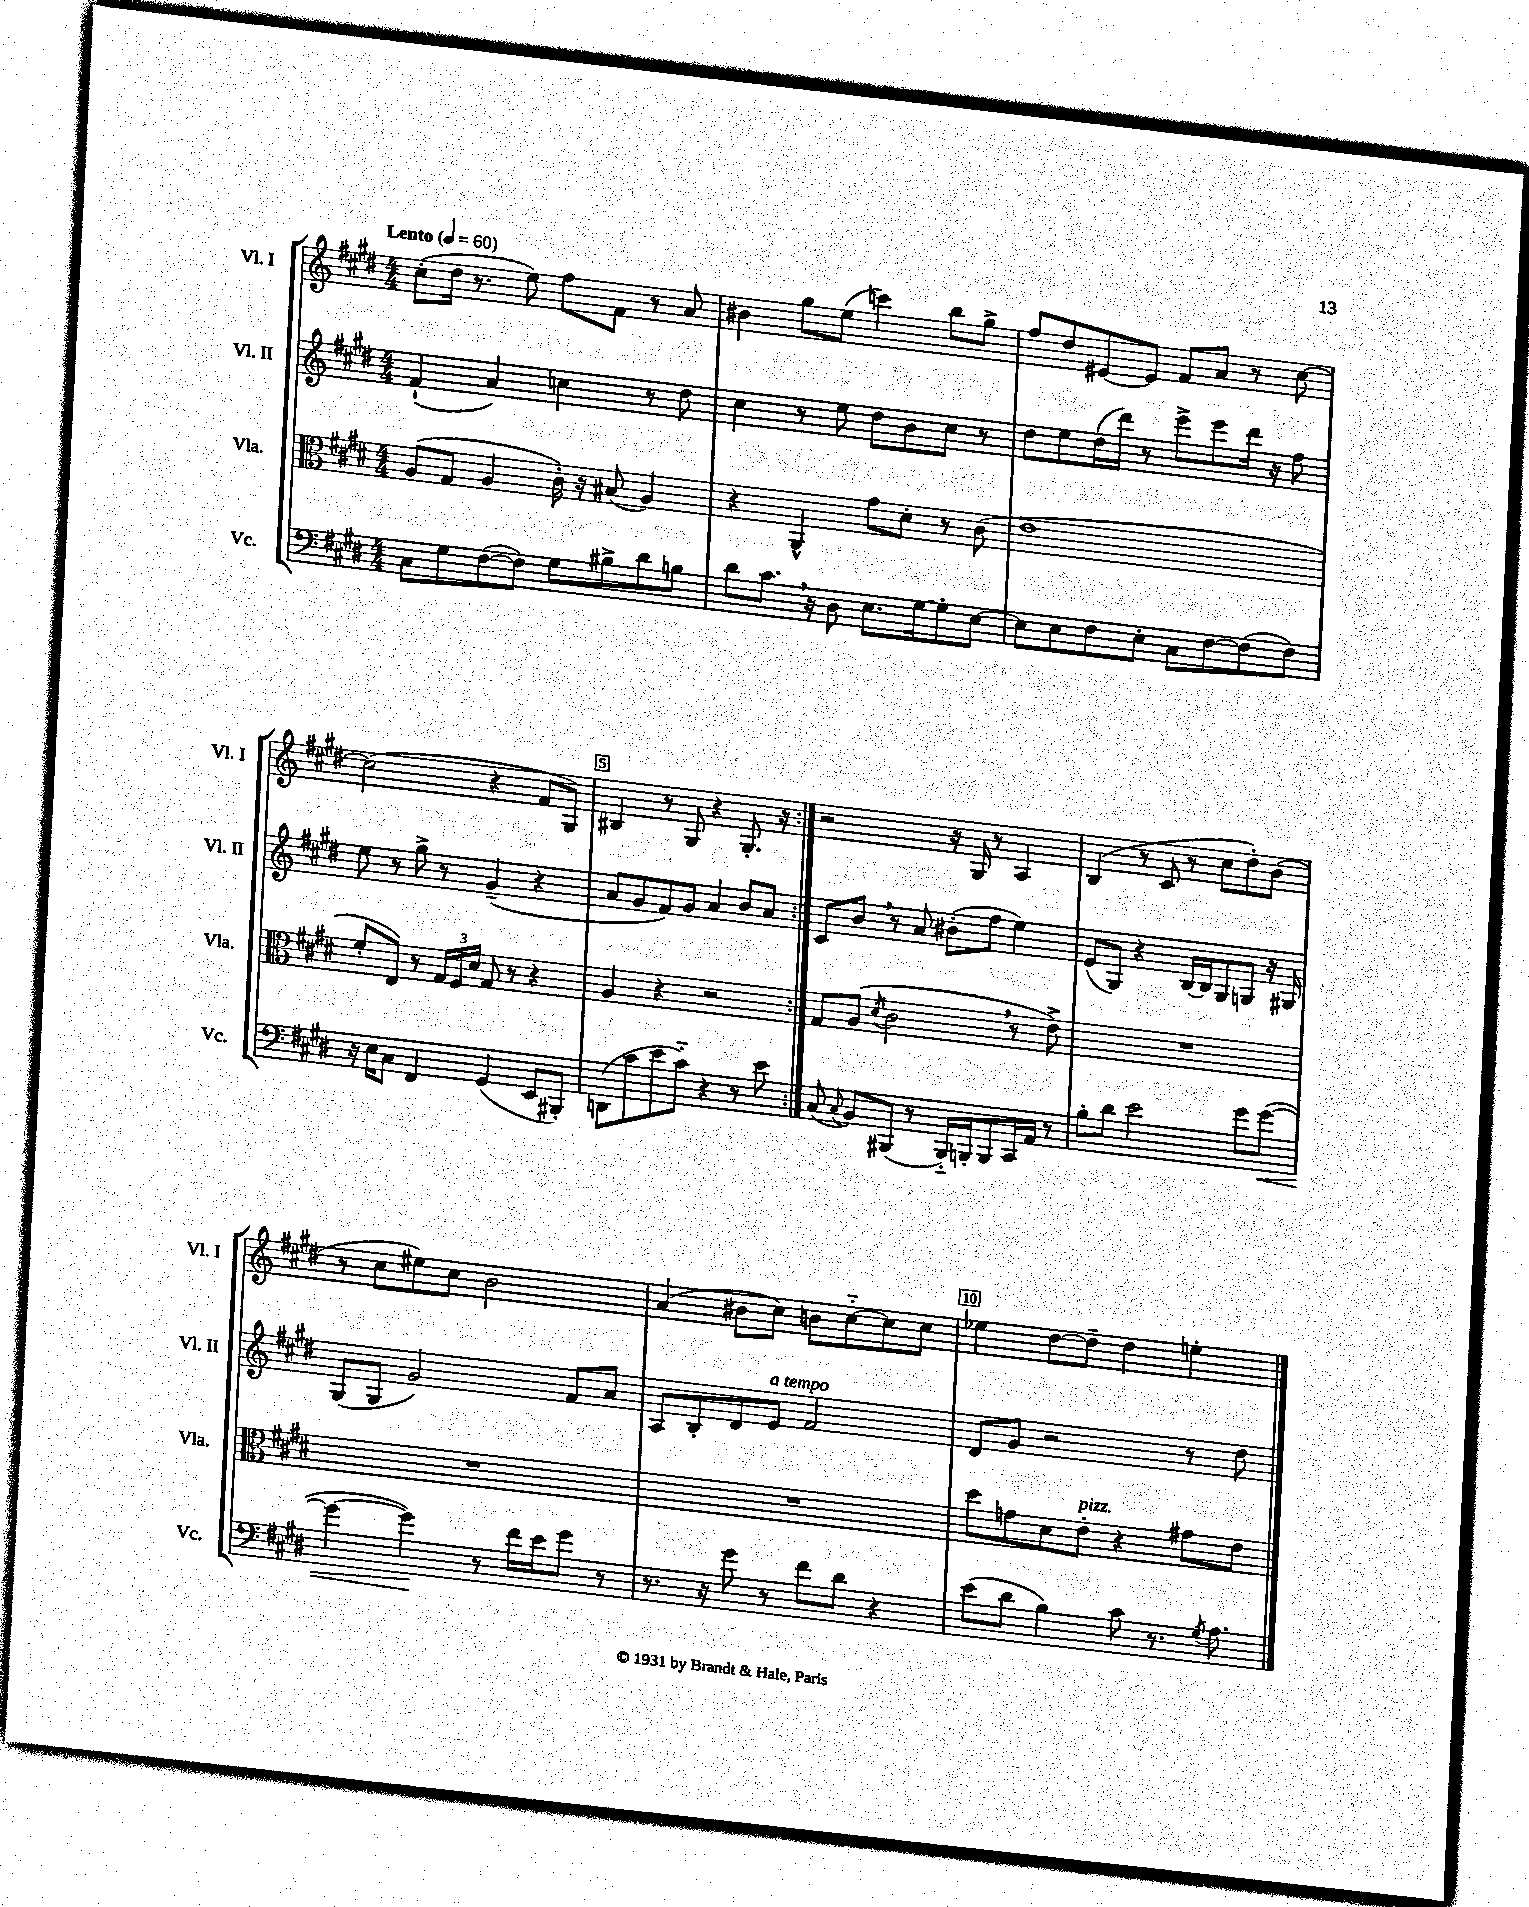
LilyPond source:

<<
\new StaffGroup <<
\new Staff = "s0" \with { instrumentName = "Vl. I" shortInstrumentName = "Vl. I" } {
    \clef treble \key e \major \numericTimeSignature \time 4/4 \tempo "Lento" 4 = 60
    \autoBeamOff \repeat volta 2 { cis''8[-.( dis''16] r8. e''8) fis''8[ fis'8] r8 a'8 |
    bis'4 gis''8[ e''8]( c'''4) b''8[ gis''8]-> |
    fis''8[ dis''8 eis'8~ eis'8] fis'8[ a'8] r8 cis''8~ |
    cis''2( r4 fis'8[ gis8]) |
    bis4 r8 gis8 r4 gis8.-. r16 | }
    r2 r16 gis16 r8 a4 |
    b4( r8 cis'8 r8 cis''8[ dis''8-.) b'8]( |
    r8 cis''8[ eis''8) cis''8] b'2 |
    a'4( bis'8[ cis''8]) b'8[ cis''8~-_ cis''8 cis''8] |
    ees''4 dis''8[~ dis''8]-- dis''4 e''4-. \bar "|." |
}
\new Staff = "s1" \with { instrumentName = "Vl. II" shortInstrumentName = "Vl. II" } {
    \clef treble \key e \major \numericTimeSignature \time 4/4
    \autoBeamOff \repeat volta 2 { fis'4-!( a'4) c''4 r8 dis''8 |
    cis''4 r8 e''8 dis''8[ b'8 cis''8] r8 |
    dis''8[ e''8 dis''16( dis'''16]) r8 e'''8[-> e'''8 dis'''16] r16 fis''8 |
    e''8 r8 gis''8-> r8 gis'4--( r4 |
    a'8[ gis'8 fis'8) gis'8] a'4 b'8[ a'8] | }
    cis'8[ b'8] \breathe r8 a'8 bis'8[-.( fis''8] e''4) |
    e'8[( gis8]) r4 b16[~ b16 gis8 g8] r16 gis16 |
    gis8[( gis8] gis'2) fis'8[ a'8] |
    a8[ b8-. dis'8 e'8]^\markup { \italic "a tempo" } fis'2 |
    dis'8[ gis'8] r2 r8 dis''8 \bar "|." |
}
\new Staff = "s2" \with { instrumentName = "Vla." shortInstrumentName = "Vla." } {
    \clef alto \key e \major \numericTimeSignature \time 4/4
    \autoBeamOff \repeat volta 2 { a8[( gis8] a4 cis'16-.) r16 bis8( a4) |
    r4 a,4-^ gis'8[ dis'8]-. r8 cis'8( |
    e'1 |
    fis'8[-. e8]) r8 \tuplet 3/2 { gis16[ fis16 dis'16] } gis8 r8 r4 |
    a4 r4 r2 | }
    gis8[ a8]( \acciaccatura { dis'8 } cis'2 \breathe r8 e'8->) |
    R1 |
    R1 |
    R1 |
    dis''8[ g'8 dis'8 e'8]-.^\markup { \italic "pizz." } r4 gis'8[ e'8] \bar "|." |
}
\new Staff = "s3" \with { instrumentName = "Vc." shortInstrumentName = "Vc." } {
    \clef bass \key e \major \numericTimeSignature \time 4/4
    \autoBeamOff \repeat volta 2 { cis8[ gis8 fis8~( fis8]) gis8[ bis8-> dis'8 b8] |
    dis'8[ cis'8.] \breathe r16 dis8 e8.[ gis16~ gis8-. e8]~ |
    e8[ e8 fis8 e8]-. cis8[ fis8~ fis8( fis8]) |
    r16 e16[ cis8] fis,4 gis,4( e,8[ bis,,8]-.) |
    d,8[( cis'8 e'8 cis'8]-_) r4 r8 e'8 | }
    cis8( \appoggiatura { cis8 } b,8[) bis,,8]( r8 bis,,16[-_) b,,16-. b,,8 cis,16 a,16] r8 |
    b8[-. dis'8] e'2 gis'8[ gis'8]~\<( |
    gis'4~ gis'4\!) r8 fis'16[ e'16 gis'8] r8 |
    r8. r16 gis'8 r8 fis'8[ dis'8] r4 |
    e'8[( dis'8] b4) cis'8 r8. \acciaccatura { gis8 } a8. \bar "|." |
}
>>
>>
\layout { \context { \Score \override BarNumber.break-visibility = ##(#f #t #t) barNumberVisibility = #(every-nth-bar-number-visible 5) \override BarNumber.stencil = #(make-stencil-boxer 0.1 0.3 ly:text-interface::print) } }
